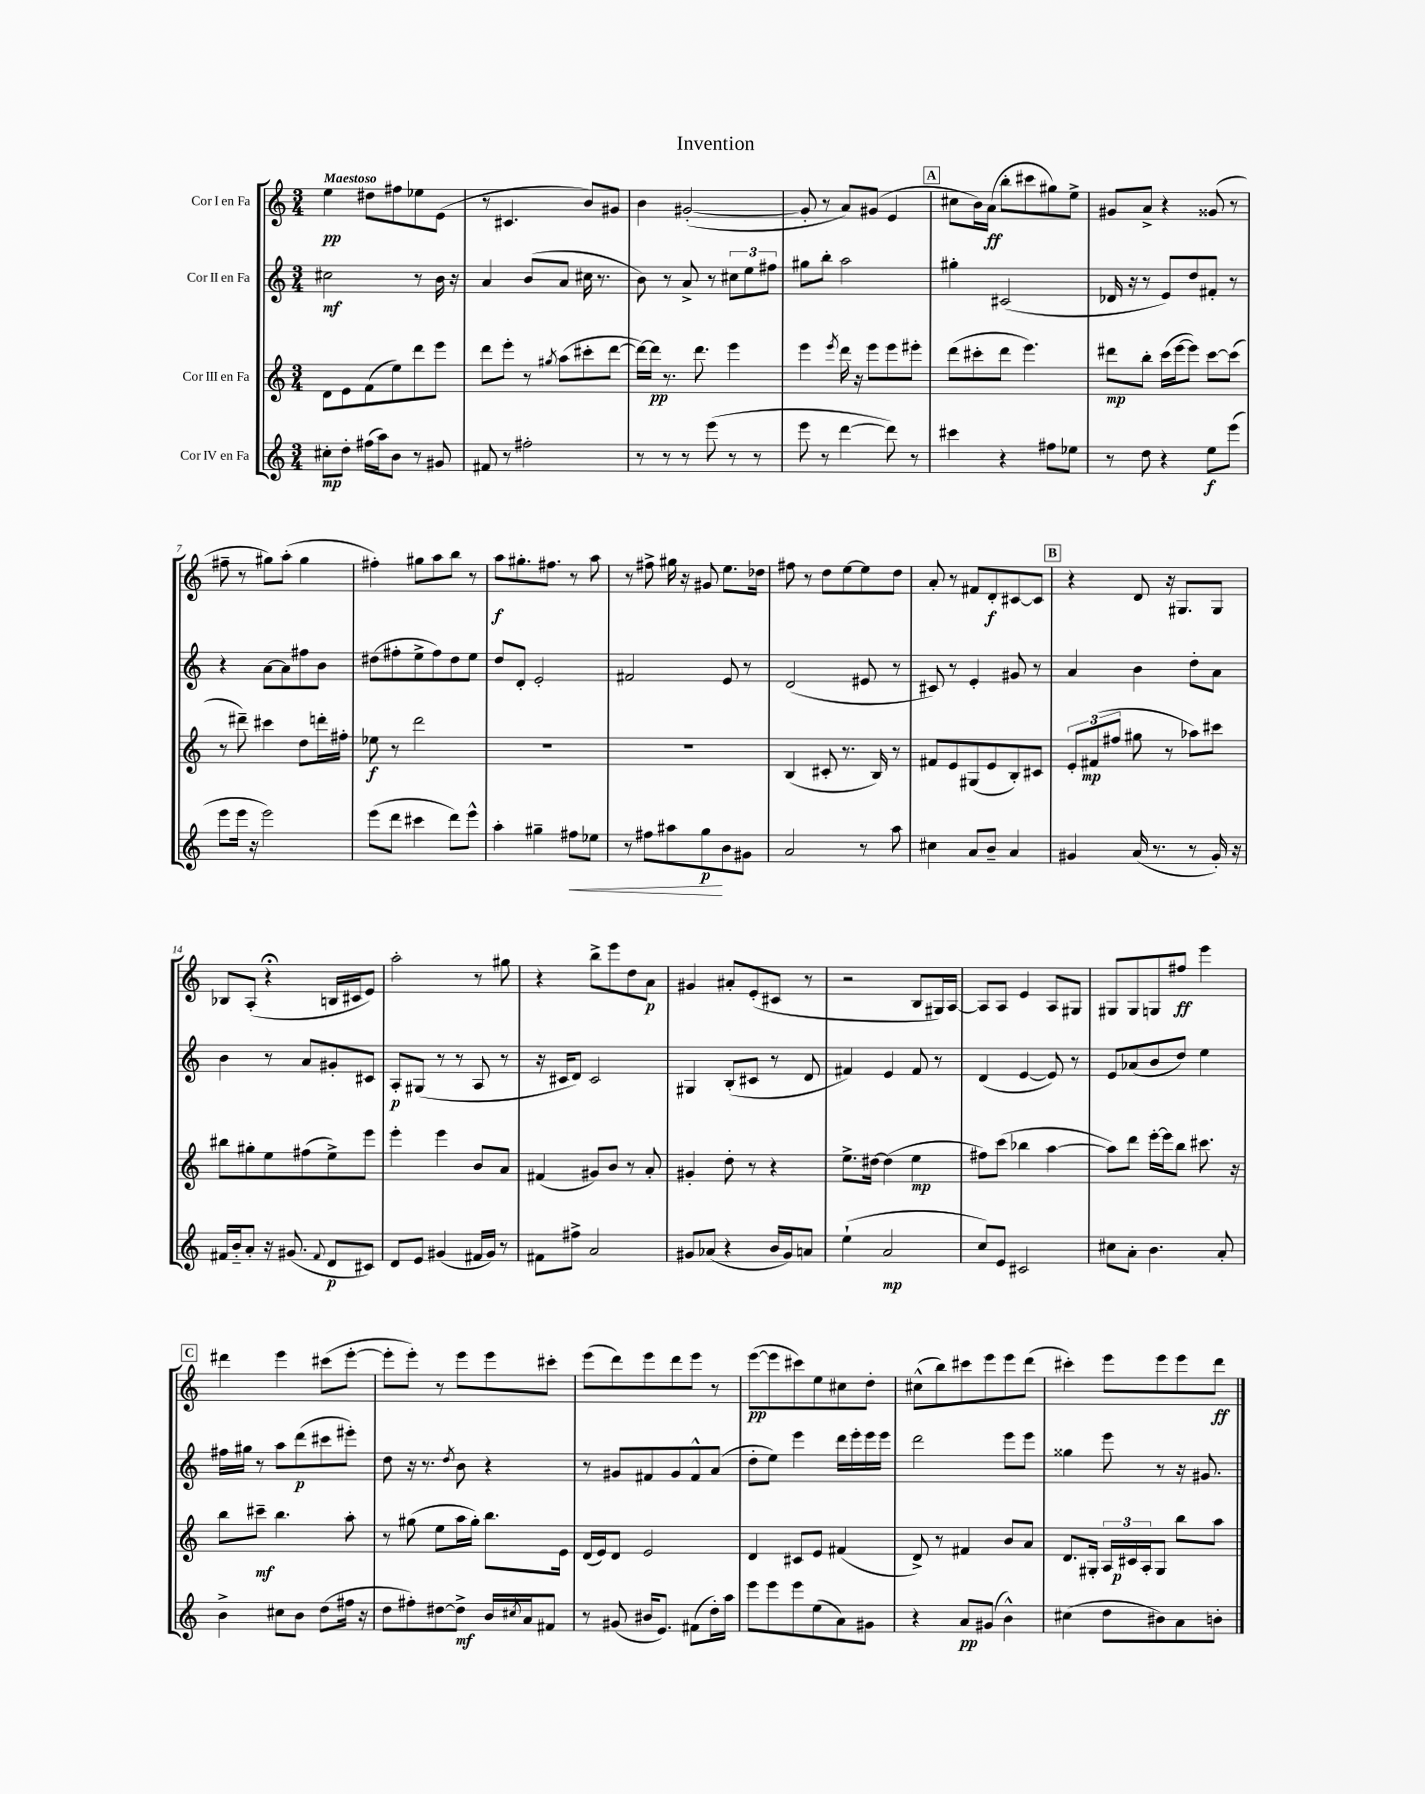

**kern	**kern	**kern	**kern
*staff4	*staff3	*staff2	*staff1
*clefG2	*clefG2	*clefG2	*clefG2
*k[]	*k[]	*k[]	*k[]
*M3/4	*M3/4	*M3/4	*M3/4
8cc#'	8d	2cc#	4ee
8dd'	8e	.	.
(16ff#	(8f	.	8dd#
16aa)	.	.	.
8b	8ee)	.	8ff#
8r	8ddd	8r	8ee-
8g#	8eee	16b	(8e
.	.	16r	.
=	=	=	=
8f#	8ddd	4a	8r
8r	8eee'	.	4.c#
2ff#'	8r	(8b	.
.	8qgg#	.	.
.	(8aa	8a	.
.	8ccc#'	16cc#	8b)
.	.	8.r	.
.	[8ddd	.	8g#
=	=	=	=
8r	16ddd_)	8b)	4b
.	16ddd]	.	.
8r	8.r	8r	.
8r	.	8a^	([2g#'
.	8.ddd	.	.
(8eee	.	8r	.
8r	4eee	12cc#	.
.	.	12ee	.
8r	.	.	.
.	.	12ff#	.
=	=	=	=
8eee	4eee	8gg#	8g#']
8r	.	8bb'	8r
.	8qeee	.	.
[4ddd	16ddd	2aa	8a)
.	16r	.	.
.	8eee	.	(8g#
8ddd])	8eee	.	4e
8r	8eee#'	.	.
=	=	=	=
4ccc#	(8ddd	4gg#'	8cc#
.	8ccc#'	.	16b)
.	.	.	(16a
4r	8ddd	(2c#	8bb'
.	4.eee)	.	8ccc#
8ff#	.	.	8gg#)
8ee-	.	.	8ee^
=	=	=	=
8r	8ddd#	16d-	8g#
.	.	16r	.
8dd	8bb'	8r	8a^
4r	(16ccc	8e)	4r
.	[16eee	.	.
.	8eee])	8dd	.
8ee	[8ccc	8f#'	(8g##
(8eee	(8ccc]	8r	8r
=	=	=	=
8eee	8r	4r	8ff#~
16eee	8ddd#~)	.	8r
16r	.	.	.
2eee)	4ccc#	[8a	8gg#)
.	.	8a]	(8aa'
.	8dd	8ff#	4gg#
.	16ddd'	8b	.
.	16ff#'	.	.
=	=	=	=
(8eee	8ee-	(8dd#	4ff#')
8ddd	8r	8ff#'	.
4ccc#	2ddd	8ee^	8gg#
.	.	8ff#)	8aa
8ddd)	.	8dd#	8bb
8eee^^	.	8ee	8r
=	=	=	=
4aa'	2.r	8dd	8aa
.	.	8d'	8.gg#'
4gg#~	.	2e'	.
.	.	.	8.ff#
8ff#	.	.	8r
8ee-	.	.	8aa
=	=	=	=
8r	2.r	2f#	8r
8ff#	.	.	8ff#^
8aa#	.	.	16gg#
.	.	.	16r
8gg	.	.	8g#
8b	.	8e	8.ee
8g#	.	8r	.
.	.	.	16dd-
=	=	=	=
2a	(4B	(2d	8ff#
.	.	.	8r
.	8c#'	.	8dd
.	8.r	.	[8ee
8r	.	8e#	8ee]
.	16B)	.	.
8aa	8r	8r	8dd
=	=	=	=
4cc#	8f#	8c#)	8a'
.	8e	8r	8r
8a	(8G#	4e'	8f#
8b~	8e	.	8d'
4a	8B')	8g#	[8c#
.	8c#	8r	8c#]
=	=	=	=
4g#	12e'	4a	4r
.	(12f#	.	.
.	12ff#	.	.
(16a	8gg#	4b	8d
8.r	.	.	.
.	8r	.	16r
.	.	.	8.G#
8r	8aa-)	8dd'	.
16g#')	8ccc#	8a	8G#
16r	.	.	.
=	=	=	=
16f#	8bb#	4b	8B-
16b'~	.	.	.
8a'	8gg#'	.	(8A'
16r	8ee	8r	4r;
(8.g#	.	.	.
.	(8ff#	8a	.
8qqf#	.	.	.
8d	8ee^)	8g#'	16B
.	.	.	16c#
8c#)	8eee	8c#	8e)
=	=	=	=
8d	4eee'	8A'	2aa'
8e	.	(8G#	.
(4g#	4eee	8r	.
.	.	8r	.
16f#	8b	8A	8r
16g#)	.	.	.
8r	8a	8r	8gg#
=	=	=	=
8f#	(4f#	16r	4r
.	.	16c#	.
8ff#^	.	8d)	.
2a	8g#)	2c#	8bb^
.	8b	.	8eee
.	8r	.	8dd
.	8a'	.	8a
=	=	=	=
8g#	4g#'	4G#	4g#
(8a-	.	.	.
4r	8dd'	(8B'	8a#'
.	8r	8c#	(8e'
16b	4r	8r	8c#
16g#)	.	.	.
8a	.	8d	8r
=	=	=	=
(4ee`	8.ee^	4f#)	2r
.	[16dd#	.	.
2a	(4dd#]	4e	.
.	4ee	8f#	8B
.	.	8r	16G#)
.	.	.	[16A
=	=	=	=
8cc)	8ff#)	(4d	8A]
8e	(8ccc	.	8A
2c#	4bb-	[4e	4e
.	[4aa	8e])	8A
.	.	8r	8G#
=	=	=	=
8cc#	8aa])	8e	8G#
8a'	8ddd	(8a-	8G#
4.b	[16eee'	8b	8G
.	16eee]	.	.
.	8bb	8dd)	8ff#
.	8.ccc#	4ee	4eee
8a'	.	.	.
.	16r	.	.
=	=	=	=
4b^	8bb	16ff#	4ddd#
.	.	16gg#	.
.	8ccc#~	8r	.
8cc#	4.bb	8aa	4eee
8b	.	(8ddd	.
(8dd	.	8ccc#	(8ccc#
16ff#	8aa'	8eee#')	[8eee'
16r	.	.	.
=	=	=	=
8dd	8r	8dd	8eee']
8ff#')	(8gg#	16r	8eee')
.	.	8.r	.
[8dd#	8ee	.	8r
.	.	8qdd	.
8dd#^]	16aa	8b	8eee
.	16gg#')	.	.
16b	8.bb	4r	8eee
8qcc#	.	.	.
16a	.	.	.
8f#	.	.	8ccc#'
.	16e	.	.
=	=	=	=
8r	(16d	8r	(8eee
.	16e)	.	.
(8g#	8d	8g#	8ddd)
16b#	2e	8f#	8eee
8.e)	.	.	.
.	.	8g#	8ddd
(8f#	.	8f#^^	8eee
16dd')	.	(8a	8r
16aa	.	.	.
=	=	=	=
8eee	4d	8dd'	([8eee
8eee	.	8ee)	8eee]
8eee	8c#	4eee	8ccc#)
(8ee	8e	.	8ee
8a)	(4f#	16ddd	8cc#
.	.	16eee'	.
8g#	.	16eee	8dd'
.	.	16eee	.
=	=	=	=
4r	8d^)	2ddd	(8cc#^^
.	8r	.	8bb)
8a	4f#	.	8ccc#
(8g#	.	.	8eee
4b^^)	8b	8eee	8eee
.	8a	8eee	(8ddd
=	=	=	=
(4cc#	8.d	4gg##	4ccc#')
.	16G#'	.	.
8dd	24A	8eee	8eee
.	24c#	.	.
.	24A'	.	.
8b#)	8G#	8r	8eee
8a	8bb	16r	8eee
.	.	8.g#	.
8b'	8aa	.	8ddd
==	==	==	==
*-	*-	*-	*-
